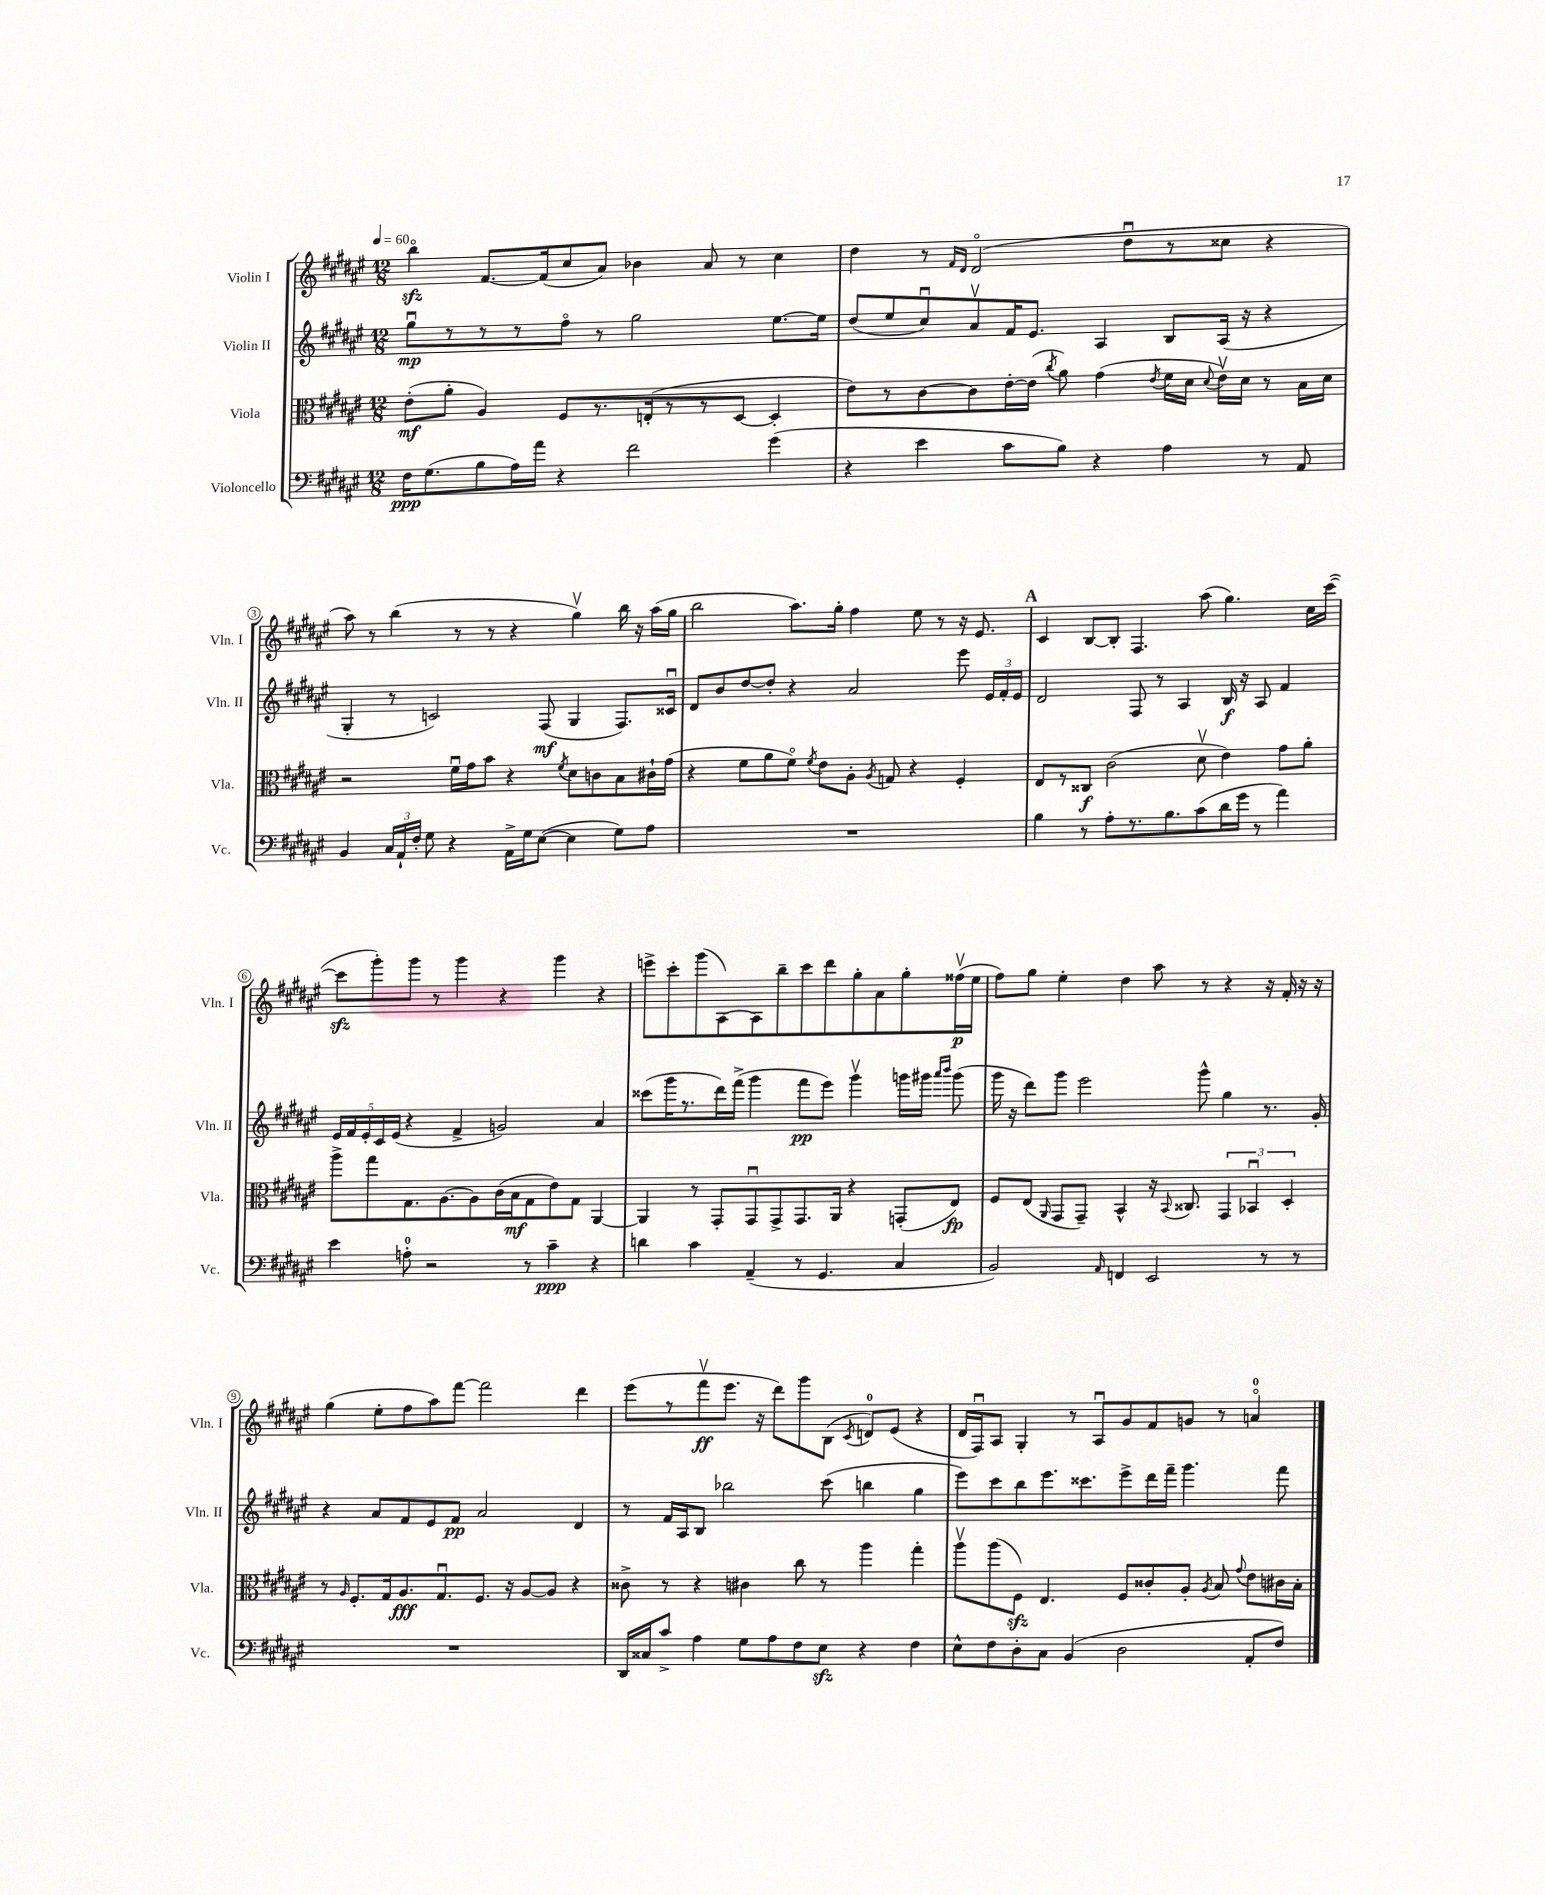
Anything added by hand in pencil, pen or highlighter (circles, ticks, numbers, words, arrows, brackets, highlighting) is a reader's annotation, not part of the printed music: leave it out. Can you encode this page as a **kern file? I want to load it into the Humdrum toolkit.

**kern	**dynam	**kern	**dynam	**kern	**dynam	**kern	**dynam
*part4	*part4	*part3	*part3	*part2	*part2	*part1	*part1
*staff4	*staff4	*staff3	*staff3	*staff2	*staff2	*staff1	*staff1
*I"Violoncello	*	*I"Viola	*	*I"Violin II	*	*I"Violin I	*
*I'Vc.	*	*I'Vla.	*	*I'Vln. II	*	*I'Vln. I	*
*clefF4	*	*clefC3	*	*clefG2	*	*clefG2	*
*k[f#c#g#d#a#e#]	*	*k[f#c#g#d#a#e#]	*	*k[f#c#g#d#a#e#]	*	*k[f#c#g#d#a#e#]	*
*M12/8	*	*M12/8	*	*M12/8	*	*M12/8	*
*MM60	*	*MM60	*	*MM60	*	*MM60	*
=1	=1	=1	=1	=1	=1	=1	=1
16F#\KL	ppp	(8e#'\L	mf	8gg#u\L	mp	4bbzz\	.
(8.G#\	.	.	.	.	.	.	.
.	.	8a#'\J	.	8r	.	.	.
8B\	.	4A#/)	.	8r	.	[8.f#/L	.
16A#\L)	.	.	.	8r	.	.	.
16a#\JJ	.	.	.	.	.	(16f#/k]	.
4r	.	8F#/L	.	8ff#\J	.	8cc#/	.
.	.	8.r	.	8r	.	8a#/J)	.
2f#\	.	.	.	2gg#\	.	4b-X\	.
.	.	(16En'/k	.	.	.	.	.
.	.	8r	.	.	.	.	.
.	.	8r	.	.	.	8a#/	.
.	.	[8D#/J	.	.	.	8r	.
(4g#\	.	4D#'/]	.	[8.ee#\L	.	4cc#\	.
.	.	.	.	16ee#\Jk]	.	.	.
=2	=2	=2	=2	=2	=2	=2	=2
4r	.	8e#\L)	.	(8dd#/L	.	4dd#\	.
.	.	8r	.	8ee#/	.	.	.
4e#\	.	[8c#\	.	8cc#u/)	.	8r	.
.	.	.	.	.	.	16qqf#/LL	.
.	.	.	.	.	.	16qqd#/JJ	.
.	.	8c#\]	.	8a#v/	.	(2d#/	.
8c#\L	.	[16e#'\L	.	16f#/K	.	.	.
.	.	(16e#\JJ]	.	8.e#/J	.	.	.
.	.	8qcc#/	.	.	.	.	.
8B\J)	.	8a#\)	.	.	.	.	.
4r	.	(4g#\	.	4A#/	.	.	.
.	.	.	.	.	.	8dd#u\L	.
.	.	8qe#/	.	.	.	.	.
4A#\	.	16f#\LL	.	8B/L	.	8r	.
.	.	16d#\JJ	.	.	.	.	.
.	.	8qqd#/	.	.	.	.	.
.	.	16e#v\LL)	.	(16A#/Jk	.	8cc##X\J	.
.	.	16d#\JJ	.	16r	.	.	.
8r	.	8r	.	4r	.	4r	.
8AA#/	.	16B\LL	.	.	.	.	.
.	.	16d#\JJ	.	.	.	.	.
!!LO:LB:g=z
=3	=3	=3	=3	=3	=3	=3	=3
4BB/	.	2r	.	4G#'/	.	8aa#\)	.
.	.	.	.	.	.	8r	.
24C#/LL	.	.	.	8r	.	(4bb\	.
24AA#`/	.	.	.	.	.	.	.
24F#'/JJ	.	.	.	.	.	.	.
8G#\	.	.	.	2cn/)	.	.	.
4r	.	16f#u\LL	.	.	.	8r	.
.	.	16g#\J	.	.	.	.	.
.	.	8b\J	.	.	.	8r	.
16AA#^\LL	.	4r	.	.	.	4r	.
16G#\J	.	.	.	.	.	.	.
([8E#\J	.	.	.	(8F#/	mf	.	.
.	.	8qf#/	.	.	.	.	.
4E#\]	.	8d#\L	.	4G#/	.	4gg#v\)	.
.	.	8cn\	.	.	.	.	.
8G#\L)	.	8B\	.	8.F#/L)	.	16bb\	.
.	.	.	.	.	.	16r	.
8A#\J	.	16c#X`\L	.	.	.	(16aa#\LL	.
.	.	(16g#\JJ	.	16c##Xu/Jk	.	16gg#\JJ	.
=4	=4	=4	=4	=4	=4	=4	=4
1.r	.	4r	.	8d#/L	.	2bb\	.
.	.	.	.	8b/	.	.	.
.	.	8f#\L	.	[8dd#/	.	.	.
.	.	8a#\	.	8dd#'/J]	.	.	.
.	.	8f#\J)	.	4r	.	8.aa#\L)	.
.	.	8qf#/	.	.	.	.	.
.	.	8e#\L	.	.	.	.	.
.	.	.	.	.	.	16gg#'\Jk	.
.	.	8A#'\J	.	2a#/	.	4ff#\	.
.	.	8qA#/	.	.	.	.	.
.	.	8Gn/	.	.	.	.	.
.	.	4r	.	.	.	8ee#\	.
.	.	.	.	.	.	8r	.
.	.	4F#'/	.	8eee#\	.	16r	.
.	.	.	.	.	.	8.e#/	.
.	.	.	.	24e#/LL	.	.	.
.	.	.	.	24f#'/	.	.	.
.	.	.	.	24e#/JJ	.	.	.
!!LO:REH:place=s1:t=A
=5	=5	=5	=5	=5	=5	=5	=5
4B\	.	8E#/L	.	2d#/	.	4c#/	.
.	.	8r	.	.	.	.	.
8r	.	8C##X/J	f	.	.	[8B/L	.
8A#'\L	.	(2c#\	.	.	.	8B'/J]	.
8.r	.	.	.	8F#/	.	4.F#/	.
.	.	.	.	8r	.	.	.
8.B\	.	.	.	.	.	.	.
.	.	.	.	4A#/	.	.	.
(8c#\	.	8d#v\	.	.	.	(8aa#\	.
16d#\L	.	4e#\)	.	16B/	f	4.gg#\)	.
16g#\JJ	.	.	.	16r	.	.	.
8r	.	.	.	8A#/	.	.	.
4a#\)	.	8g#\L	.	4f#/	.	.	.
.	.	8a#'\J	.	.	.	16cc#\LL	.
.	.	.	.	.	.	([16ccc#\JJ	.
!!LO:LB:g=z
=6	=6	=6	=6	=6	=6	=6	=6
4e#\	.	8aa#^\L	.	20e#/LL	.	8ccc#zz\L]	.
.	.	.	.	20f#/	.	.	.
.	.	.	.	20e#'/	.	.	.
.	.	8gg#\	.	.	.	8ggg#'\)	.
.	.	.	.	20c#/	.	.	.
.	.	.	.	(20e#/JJ	.	.	.
8An'\	.	8.G#\	.	4r	.	8ggg#\J	.
2r	.	.	.	.	.	8r	.
.	.	[8.A#\	.	.	.	.	.
.	.	.	.	4f#^/	.	4ggg#\	.
.	.	8A#\]	.	.	.	.	.
.	.	(16c#\L	.	2gn/)	.	4r	.
.	.	16B\J	mf	.	.	.	.
8r	.	8G#\	.	.	.	.	.
4c#~\	ppp	8e#\)	.	.	.	4ggg#\	.
.	.	8G#\J	.	.	.	.	.
4r	.	[4AA#/	.	4a#/	.	4r	.
=7	=7	=7	=7	=7	=7	=7	=7
4dn\	.	4AA#/]	.	(8ccc##X\L	.	8eeen^\L	.
.	.	.	.	16ggg#\K	.	8ccc#'\	.
.	.	.	.	8.r	.	.	.
4c#\	.	8r	.	.	.	(8ggg#\	.
.	.	8GG#'/L	.	16ddd#\L)	.	[8A#\)	.
.	.	.	.	(16fff#^\JJ	.	.	.
(4AA#~/	.	8GG#u/	.	4ggg#\	.	8A#\]	.
.	.	8GG#^/	.	.	.	8bb~\	.
8r	.	8.GG#/	.	8fff#\L	pp	8ccc#\	.
4.GG#/	.	.	.	8eee#\J)	.	8ddd#\	.
.	.	16AA#/Jk	.	.	.	.	.
.	.	4r	.	4ggg#v\	.	8gg#'\	.
.	.	.	.	.	.	8a#\	.
4C#/	.	(8GGn'/L	.	16gggn\LL	.	8gg#'\	.
.	.	.	.	16ggg#X\JJ	.	.	.
.	.	.	.	16qqaaa#/LL	.	.	.
.	.	.	.	16qqbbb/JJ	.	.	.
.	.	8E#/J)	fp	(8ggg#\	.	(16ff##Xv\L	p
.	.	.	.	.	.	16ee#\JJ	.
=8	=8	=8	=8	=8	=8	=8	=8
2BB/)	.	8F#/L	.	16ggg#\	.	8ff#\L)	.
.	.	.	.	16r	.	.	.
.	.	(8E#/J	.	8ddd#\L)	.	8gg#\J	.
.	.	16qqAA#/	.	.	.	.	.
.	.	8GG#/L	.	8ggg#\J	.	4ee#'\	.
.	.	8GG#~/J)	.	2eee#\	.	.	.
16qqAA#/	.	.	.	.	.	.	.
4FFn/	.	4BB^^/	.	.	.	4dd#\	.
2EE#/	.	16r	.	.	.	8aa#\	.
.	.	8qqBB/	.	.	.	.	.
.	.	8.C##X/	.	.	.	.	.
.	.	.	.	8ggg#^^\	.	8r	.
.	.	6GG#/	.	4gg#\	.	4r	.
.	.	6BB-Xu/	.	.	.	.	.
8r	.	.	.	8.r	.	16r	.
.	.	.	.	.	.	16f#'/	.
.	.	6D#'/	.	.	.	.	.
8r	.	.	.	.	.	16r	.
.	.	.	.	16g#'/	.	16r	.
!!LO:LB:g=z
=9	=9	=9	=9	=9	=9	=9	=9
1.r	.	8r	.	4r	.	(4gg#\	.
.	.	16qqA#/	.	.	.	.	.
.	.	8.F#'/L	.	.	.	.	.
.	.	.	.	8a#/L	.	8ee#'\L	.
.	.	16G#/k	.	.	.	.	.
.	.	8.A#/	fff	8f#/	.	8ff#\	.
.	.	.	.	8e#/	.	8aa#\)	.
.	.	8.G#u/	.	.	.	.	.
.	.	.	.	8f#/J	pp	[8fff#\J	.
.	.	8.F#/J	.	2a#/	.	2fff#\]	.
.	.	16r	.	.	.	.	.
.	.	[8A#/L	.	.	.	.	.
.	.	8A#/J]	.	.	.	.	.
.	.	4r	.	4d#/	.	4ddd#\	.
=10	=10	=10	=10	=10	=10	=10	=10
16DD#/LL	.	8c##X^\	.	8r	.	(8eee#\L	.
16C##X/J	.	.	.	.	.	.	.
8c#^/J	.	8r	.	16f#/LL	.	8r	.
.	.	.	.	16A#/J	.	.	.
4A#\	.	4r	.	8B/J	.	8fff#v\	ff
.	.	.	.	2bb-X\	.	8.eee#\J	.
8G#\L	.	4c#X\	.	.	.	.	.
.	.	.	.	.	.	16r	.
8A#\	.	.	.	.	.	8ddd#\L)	.
8F#\	.	8cc#\	.	.	.	8ggg#\	.
8E#zz\J	.	8r	.	(8ccc#\	.	(8B\J	.
.	.	.	.	.	.	8qc#/	.
4r	.	4aa#\	.	4bbn\	.	8dn/L)	.
.	.	.	.	.	.	(8e#/J	.
4F#\	.	4gg#'\	.	4gg#\	.	4r	.
=11	=11	=11	=11	=11	=11	=11	=11
8E#^^\L	.	8aa#v\L	.	8eee#\L)	.	16d#/LL	.
.	.	.	.	.	.	16F#u/J)	.
8F#\	.	(8aa#\	.	8ccc#\	.	8A#/J	.
8D#'\	.	8F#zz\J)	.	8bb\	.	4G#'/	.
8C#\J	.	4.E#/	.	8.eee#\	.	.	.
(4BB/	.	.	.	.	.	8r	.
.	.	.	.	8.ccc##X\	.	.	.
.	.	.	.	.	.	8A#u/L	.
2D#\	.	8F#/L	.	8eee#^\	.	8g#/	.
.	.	8c##X'/	.	16ddd#\L	.	8f#/	.
.	.	.	.	16fff#~\JJ	.	.	.
.	.	8A#'/J	.	4.ggg#\	.	8gn/J	.
.	.	8qA#/	.	.	.	.	.
.	.	8B/	.	.	.	8r	.
.	.	8qqg#/	.	.	.	.	.
8AA#'/L	.	8e#\L	.	.	.	4an/	.
8F#/J)	.	16c#X\L	.	8fff#\	.	.	.
.	.	16B'\JJ	.	.	.	.	.
==	==	==	==	==	==	==	==
*-	*-	*-	*-	*-	*-	*-	*-
